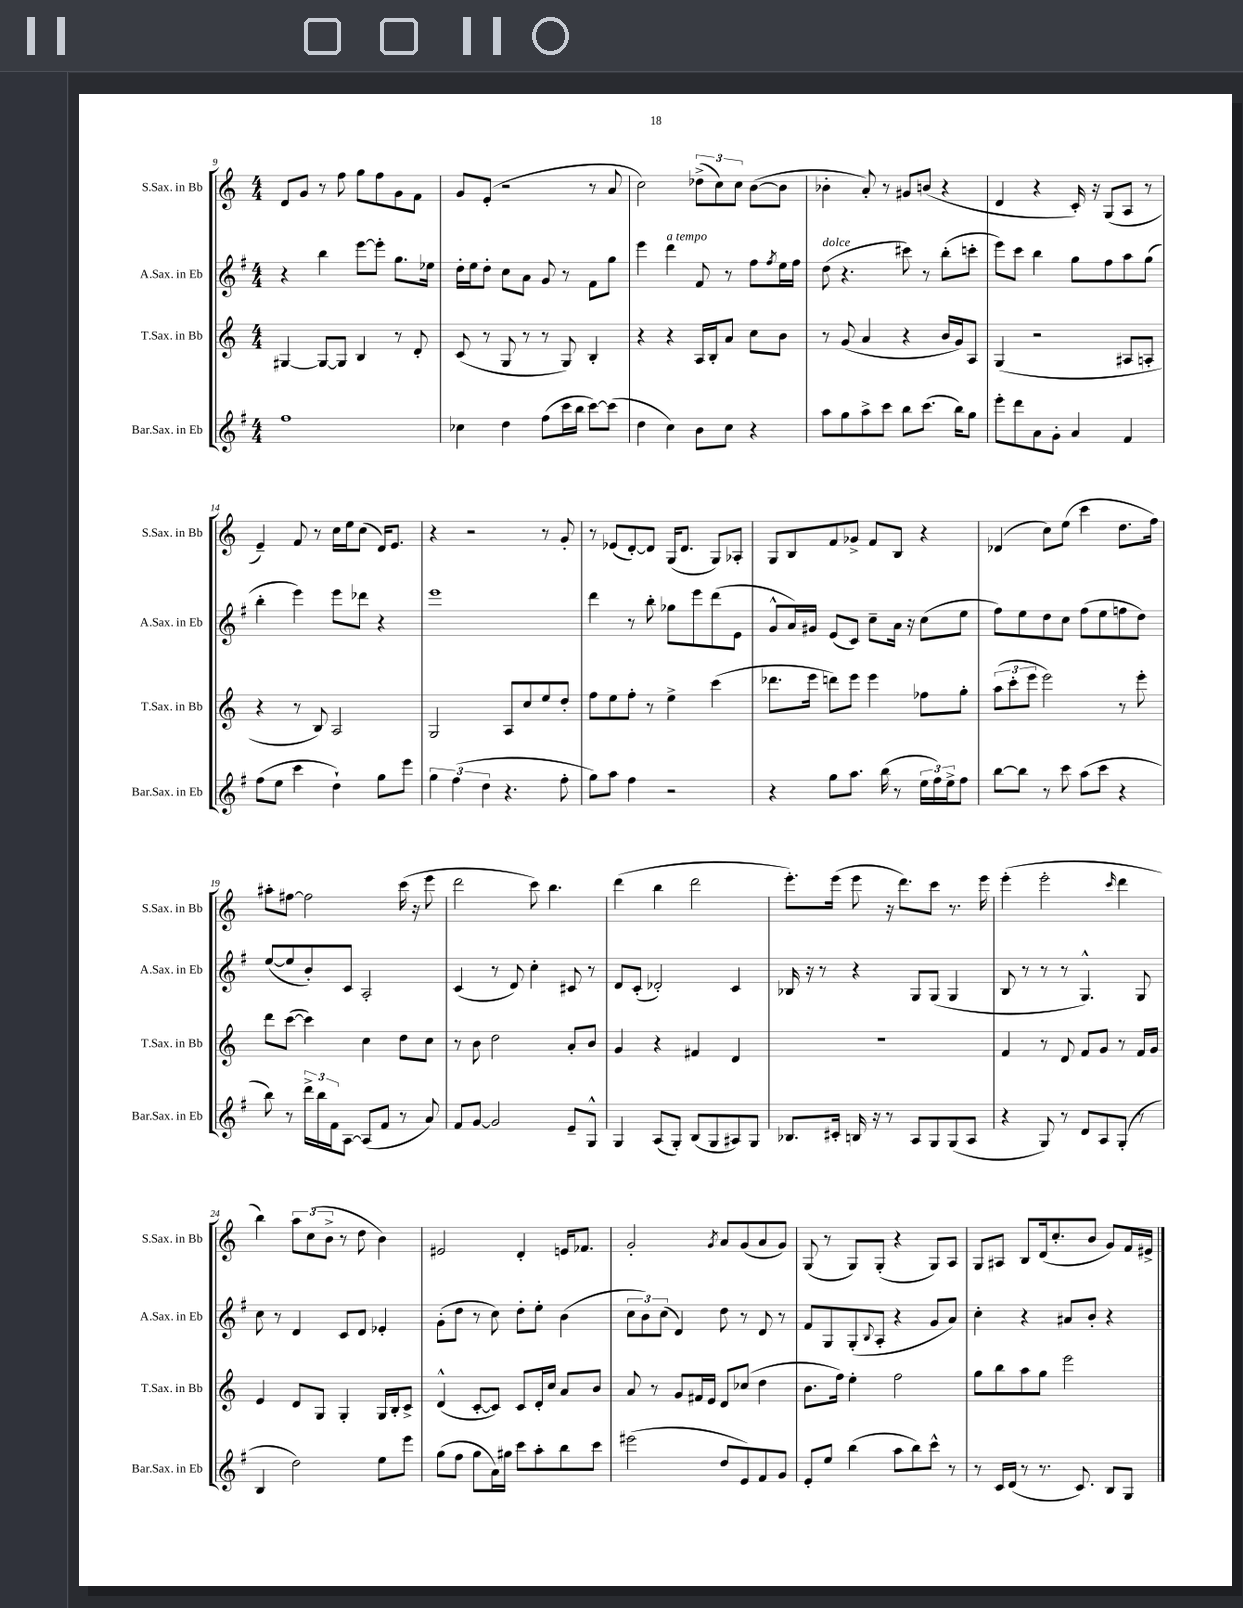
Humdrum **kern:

**kern	**kern	**kern	**kern
*staff4	*staff3	*staff2	*staff1
*clefG2	*clefG2	*clefG2	*clefG2
*k[f#]	*k[]	*k[f#]	*k[]
*M4/4	*M4/4	*M4/4	*M4/4
1ff#	[4G#/	4r	8d/L
.	.	.	8g/J
.	8G#/_L	4bb\	8r
.	8G#/]J	.	8ff\
.	4B/	[8eee\L	8gg\L
.	.	8eee'\]J	8ff\
.	8r	8.gg\L	8g\
.	8d'/	.	8f\J
.	.	16ee-\Jk	.
=	=	=	=
4cc-\	(8c/	16dd'\LL	8g/L
.	.	16ee\J	.
.	8r	8dd'\J	(8e'/J
4dd\	8G/	8cc\L	2r
.	8r	8a\J	.
(8ff#\L	8r	8g/	.
16ccc\L	8G/)	8r	.
16bb\JJ	.	.	.
[8ccc\L)	4B'/	8f#\L	8r
(8ccc\]J	.	8gg\J	8a/
=	=	=	=
4dd\	4r	4eee\	2cc\)
4cc\)	4r	4ddd\	.
8b\L	16A/LL	8f#/	(12dd-^\L
.	16B'/J	.	.
.	.	.	12cc\)
8cc\J	8a/J	8r	.
.	.	.	12cc\J
4r	8cc\L	8ff#\L	([8b\L
.	.	8qff#/	.
.	8b\J	16ee\L	8b\]J
.	.	16ff#\JJ	.
=	=	=	=
8aa\L	8r	(8dd\	4b-'\
8gg\	(8g/	4.r	.
8aa^\	4a/	.	8a'/)
8ccc\J	.	.	8r
8bb\L	4r	8ccc#\)	8g#/L
(8.ccc\J	.	8r	(8b/J
.	16b/LL	(8bb'\L	4r
16bb\LK)	16g/J)	.	.
8gg\J	8A/J	8ccc'\J	.
=	=	=	=
8eee'\L	(4G/	8eee\L)	4d/
8ddd\	.	8ccc\J	.
8a\	2r	4bb\	4r
8g'\J	.	.	.
4a/	.	8gg\L	16c'/)
.	.	.	16r
.	.	8ff#\	(8G/L
4f#/	8A#/L	8aa\	8A/J
.	8A'/J	(8gg\J	8r
=	=	=	=
(8ff#\L	4r	4bb'\	4e~/)
8ee\J	.	.	.
4ccc\	8r	4eee\)	8f/
.	8B/)	.	8r
4dd`\)	2A/	8eee\L	16cc\LL
.	.	.	16ee\J
.	.	8ddd-\J	(8cc\J
8gg\L	.	4r	16d/LK)
.	.	.	8.e/J
8eee\J	.	.	.
=	=	=	=
6gg\	2G/	1eee	4r
(6ff#\	.	.	.
.	.	.	2r
6dd\	.	.	.
4.r	8A/L	.	.
.	8cc/	.	.
.	8ee/	.	8r
8ff#'\	8dd'/J	.	8g'/
=	=	=	=
8gg\L)	8ff\L	4ddd\	8r
8aa\J	8ee\	.	(8e-/L
4ff#\	8ff'\J	8r	[8d'/)
.	8r	8bb'\	8d/]J
2r	4ee^\	8gg-\L	(16G/LK
.	.	.	8.d/J
.	.	8eee\	.
.	(4ccc\	(8ddd\	8G/L)
.	.	8e\J	8A-'/J
=	=	=	=
4r	8.ddd-\L	8g^^/L	8G/L
.	.	16a/L)	8B/
.	16eee\Jk	16g#/JJ	.
8gg\L	8ddd\L)	(8e/L	8f/
8.aa\J	8eee\J	8c/J)	8g-^/J
.	4eee\	8cc~\L	8f/L
(16bb\	.	.	.
8r	.	16a\Jk	8B/J
.	.	16r	.
24ee\LL	8ff-\L	(8cc\L	4r
24ff#\)	.	.	.
24ee^\J	.	.	.
8ff#\J	8gg'\J	8ee\J	.
=	=	=	=
[8bb\L	(12aa\L	8ff#\L)	(4d-/
.	12ccc'\	.	.
8bb\]J	.	8ee\	.
.	12eee\J	.	.
8r	2eee\)	8dd\	8cc\L)
8ccc\	.	8cc\J	(8ee\J
(8aa\L	.	(8ff#\L	4ccc\
8ccc\J	.	8ee\	.
4r	8r	8ff\	8.dd\L
.	8eee'\	8dd\J)	.
.	.	.	16ff\Jk)
=	=	=	=
8bb\)	8ddd\L	([8ee/L	8aa#'\L
8r	([8ccc\J	8ee/]	[8ff#\J
24ddd^\LL	4ccc\])	8b'/)	2ff#\]
24bb\	.	.	.
24f#\J	.	.	.
[8A\J	.	8c/J	.
(8A/]L	4cc\	2A'/	.
8f#/J	.	.	.
8r	8dd\L	.	(16ccc\
.	.	.	16r
8a/)	8cc\J	.	8eee\
=	=	=	=
8f#/L	8r	(4c/	2ddd\
[8g/J	8b\	.	.
2g/]	2dd\	8r	.
.	.	8d/)	.
.	.	4cc'\	8ccc\)
.	.	.	4.bb\
8e~/L	8a'/L	8c#/	.
8G^^/J	8b/J	8r	.
=	=	=	=
4G/	4g/	8d/L	(4ddd\
.	.	(8c'/J	.
(8A/L	4r	2d-'/)	4bb\
8G'/J)	.	.	.
(8B/L	4f#/	.	2ddd\
8G/	.	.	.
8A#/)	4d/	4c/	.
8G/J	.	.	.
=	=	=	=
8.B-/L	1r	16B-/	8.eee'\L)
.	.	16r	.
.	.	8r	.
16c#'/Jk	.	.	(16eee\Jk
16B/	.	4r	8eee\
16r	.	.	.
8r	.	.	16r
.	.	.	8.ddd\L)
8A/L	.	8G/L	.
8G/	.	(8G/J	8ccc\J
(8G/	.	4G/	8.r
8A/J	.	.	.
.	.	.	16eee\
=	=	=	=
4r	4f/	8B/	(4eee'\
.	.	8r	.
8G/)	8r	8r	2eee'\
8r	8d/	8r	.
8d/L	8f/L	4.G^^/)	.
8A/	8g/J	.	.
.	.	.	16qqccc/
(8G'/J	8r	.	4ddd\
8r	16f/LL	8G/	.
.	16g/JJ	.	.
=	=	=	=
4B/	4e/	8cc\	4bb\)
.	.	8r	.
2dd\)	8d/L	4d/	12aa\L
.	.	.	(12cc\
.	8G/J	.	.
.	.	.	12b^\J
.	4G'/	8c/L	8r
.	.	8d/J	8dd\
8ee\L	16G/LL	4e-'/	4b\)
.	16B'/J	.	.
8eee\J	8c^/J	.	.
=	=	=	=
(8gg\L	(4d^^/	(8g'\L	2e#/
8ff#\J	.	8dd\J	.
8gg\L	[8c'/L	8r	.
16a\L)	8c/]J)	8cc\)	.
16gg#\JJ	.	.	.
8ccc\L	8c/L	8dd'\L	4d'/
8aa'\	16d'/L	8ee'\J	.
.	16cc/JJ	.	.
8bb\	8a/L	(4b\	16e/LK
.	.	.	8.f-/J
8ccc\J	8b/J	.	.
=	=	=	=
(2eee#\	8a/	12cc\L	2g'/
.	.	12b\)	.
.	8r	.	.
.	.	(12cc\J	.
.	8g/L	4d/)	.
.	16f#/L	.	.
.	16e/JJ	.	.
.	.	.	8qg/
8dd/L	8d/L	8dd\	8a/L
8e/)	(8cc-/J	8r	(8g/
8f#/	4dd\	8d/	8a/
8g/J	.	8r	8g/J)
=	=	=	=
8e'/L	8.b\L	8f#/L	(8G/
8ee/J	.	8G/	8r
.	16ff\Jk)	.	.
(4bb\	4ee'\	(8G'/	8G/L)
.	.	8qqB/	.
.	.	8A'/J	(8G'/J
8aa\L	2ff\	4r	4r
8bb\)	.	.	.
8ccc^^\J	.	8g/L	8G/L)
8r	.	8a/J)	8A/J
=	=	=	=
8r	8gg\L	4cc'\	8G/L
16c/LL	8bb\	.	8A#/J
(16d/JJ	.	.	.
8r	8aa\	4r	8B/L
8.r	8gg\J	.	(16d/k
.	.	.	8.cc'/
.	2eee\	8a#/L	.
8.c/)	.	.	.
.	.	8b'/J	8b/J
8B/L	.	4r	8g/L)
8G/J	.	.	16f/L
.	.	.	16e#^/JJ
==	==	==	==
*-	*-	*-	*-
